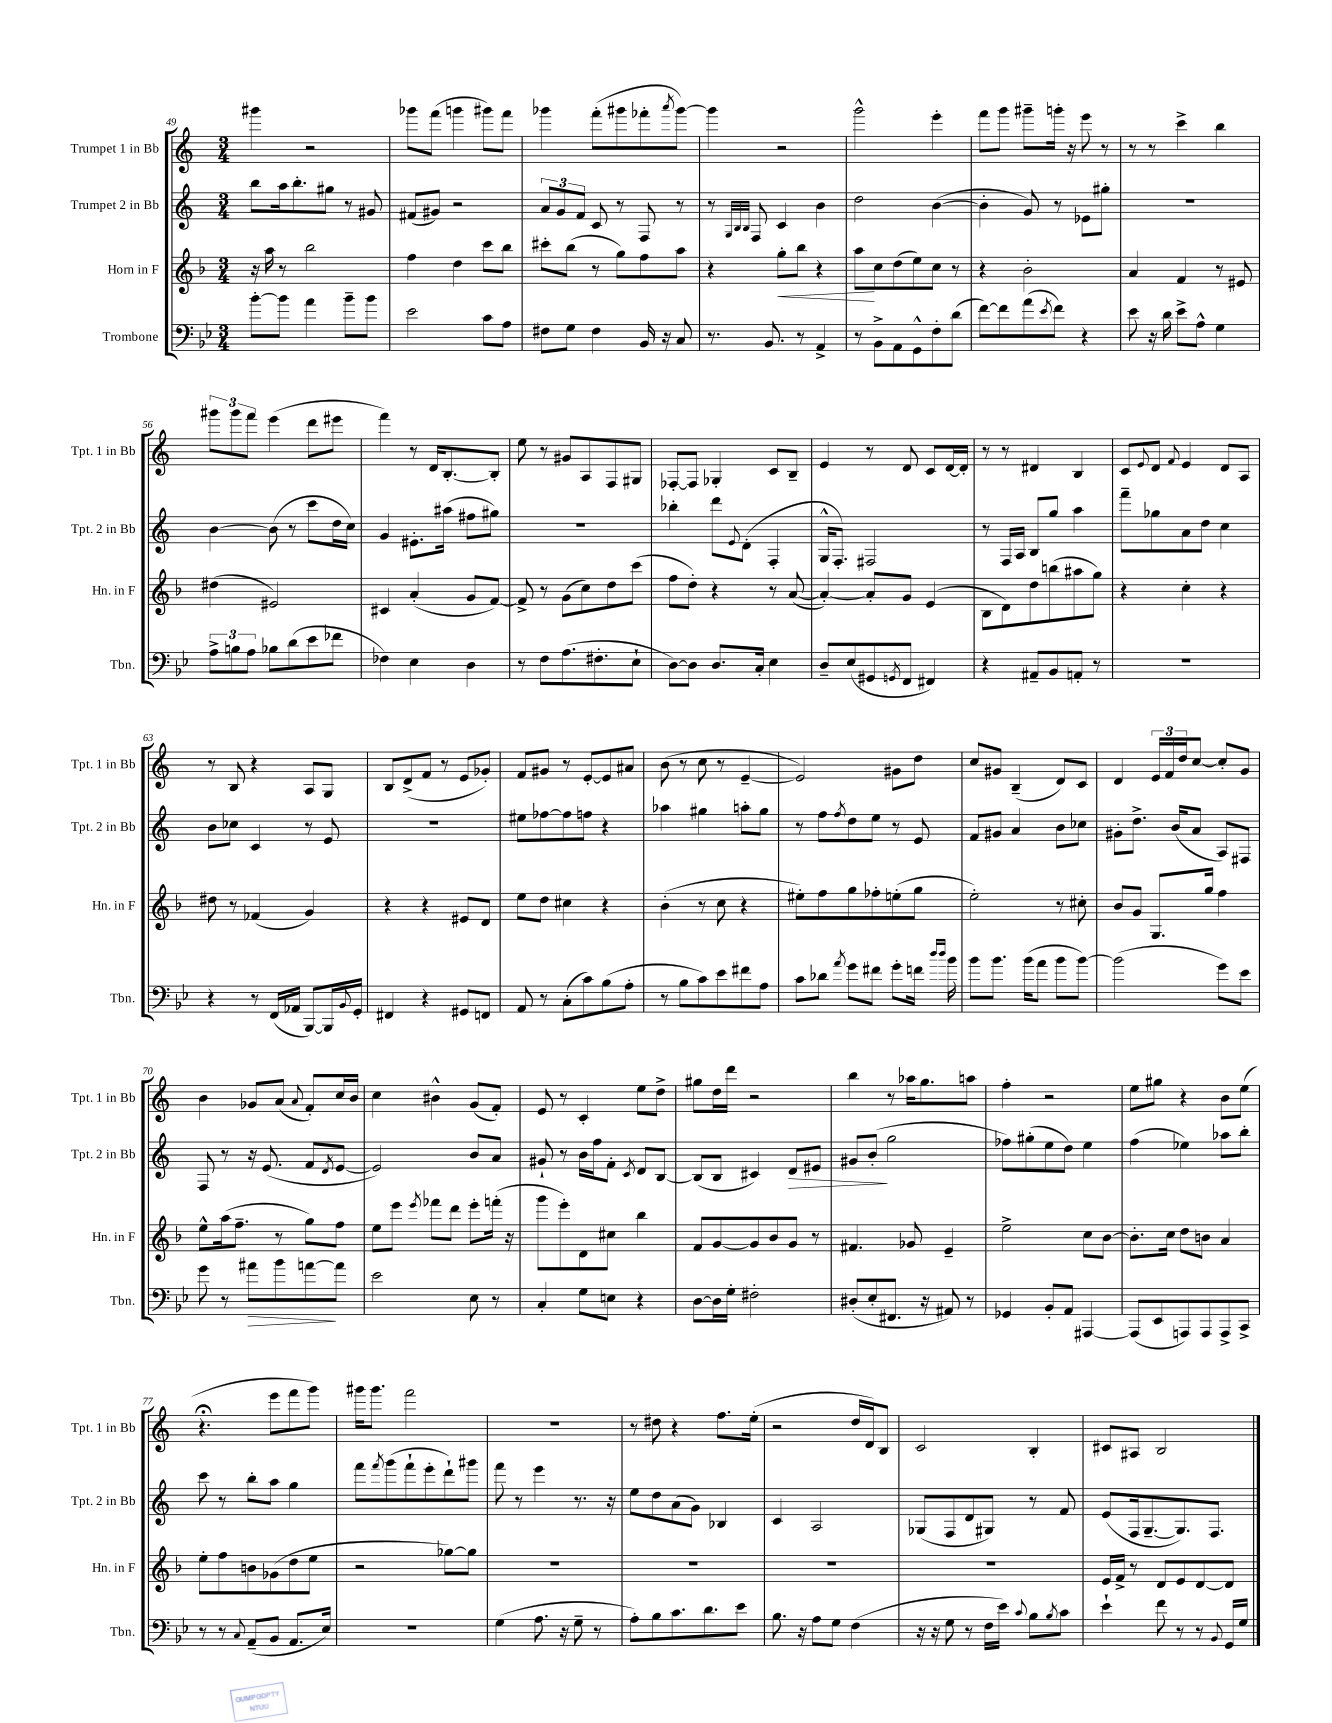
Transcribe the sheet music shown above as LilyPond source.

<<
\new StaffGroup <<
\new Staff = "s0" \with { instrumentName = "Trumpet 1 in Bb" shortInstrumentName = "Tpt. 1 in Bb" } {
    \clef treble \key c \major \numericTimeSignature \time 3/4
    gis'''4 r2 |
    ges'''8 f'''8( g'''4 gis'''8) f'''8 |
    ges'''4 f'''8-.( gis'''8 fes'''8-. \acciaccatura { a'''8 } gis'''8~) |
    gis'''4 r2 |
    g'''2-^ e'''4-. |
    f'''8 g'''8 gis'''8-- g'''16-. r16 e'''8 r8 |
    r8 r8 c'''4-> b''4 |
    \tuplet 3/2 { gis'''8 gis'''8 f'''8 } e'''4( d'''8 eis'''8 |
    f'''4) r8 d'16 b8.~-. b8-. |
    e''8 r8 gis'8 a8 f8 gis8 |
    fes8~-. fes8 ges4-. c'8 b8-- |
    e'4 r8 d'8 c'8 d'16~ d'16-. |
    r8 r8 dis'4 b4 |
    c'8 \appoggiatura { e'8 } d'8 \appoggiatura { f'8 } e'4 d'8 a8 |
    r8 b8 r4 a8 g8 |
    b8 d'8->( f'8 r8 e'8 ges'8-.) |
    f'8 gis'8 r8 e'8~-. e'8 ais'8 |
    b'8( r8 c''8 r8 e'4~-- |
    e'2) gis'8 d''8 |
    c''8 gis'8 b4--( d'8) c'8 |
    d'4 \tuplet 3/2 { e'16 f'16 d''16 } c''8~ c''8-. g'8 |
    b'4 ges'8 a'8( \appoggiatura { a'8 } f'8-.) c''16 b'16 |
    c''4 bis'4-^ g'8( f'8-.) |
    e'8 r8 c'4-. e''8 d''8-> |
    gis''8 d''16 d'''16 r2 |
    b''4 r8 aes''16 g''8. a''8 |
    f''4-. r2 |
    e''8 gis''8 r4 b'8 e''8( |
    r4.\fermata e'''8 f'''8 g'''8) |
    gis'''16 gis'''8. f'''2 |
    R2. |
    r8 dis''8 r4 f''8. e''16-.( |
    r2 d''16 d'16) b8 |
    c'2 b4-. |
    cis'8 ais8 b2 \bar "|." |
}
\new Staff = "s1" \with { instrumentName = "Trumpet 2 in Bb" shortInstrumentName = "Tpt. 2 in Bb" } {
    \clef treble \key c \major \numericTimeSignature \time 3/4
    b''8 a''16 b''8.-. gis''8 r8 gis'8 |
    fis'8( gis'8) r2 |
    \tuplet 3/2 { a'8 g'8 f'8 } c'8 r8 f8 r8 |
    r8 \grace { g32 b32 b32 } f8 c'4 b'4 |
    d''2 b'4~( |
    b'4-. g'8) r8 ees'8 gis''8-. |
    R2. |
    b'4~ b'8( r8 c'''8 d''16 c''16) |
    g'4 eis'8.-. ais''16( fis''8 gis''8) |
    R2. |
    bes''4-. d'''8 \appoggiatura { e'8 } d'8-.( f4-. |
    g16-^ f8.-.) fis2 |
    r8 f16 a16 b8 g''8 a''4 |
    f'''8-- ges''8 a'8 d''8 c''4 |
    b'8 ces''8 c'4 r8 e'8 |
    R2. |
    eis''8 fes''8~ fes''8 f''8 r4 |
    aes''4 gis''4 a''8-. gis''8 |
    r8 f''8 \acciaccatura { f''8 } d''8 e''8 r8 e'8 |
    f'8 gis'8 a'4 b'8 ces''8 |
    gis'8-. d''8.-> b'16( a'8 a8) fis8 |
    f8 r8 r16 e'8.( f'8 \acciaccatura { d'8 } e'8~ |
    e'2) b'8 a'8 |
    gis'8-! r8 b'16 f''16 f'8-. \acciaccatura { c'8 } d'8 b8~ |
    b8( b8 cis'4) d'8\> eis'8 |
    gis'8 b'8-.\!( g''2 |
    fes''8) gis''8-.( e''8 d''8) e''4 |
    f''4( ees''4) aes''8 b''8-. |
    c'''8 r8 b''8-. a''8 g''4 |
    f'''8 \acciaccatura { f'''8 } g'''8( f'''8-! e'''8-. d'''8-!) gis'''8 |
    f'''8 r8 e'''4 r8. r16 |
    e''8 d''8 a'8( g'8) bes4 |
    c'4 a2 |
    ges8( f8 d'8 gis8) r8 f'8 |
    e'8( f16 g8.~-- g8.) f8. \bar "|." |
}
\new Staff = "s2" \with { instrumentName = "Horn in F" shortInstrumentName = "Hn. in F" } {
    \clef treble \key f \major \numericTimeSignature \time 3/4
    r16 a''16 r8 bes''2 |
    f''4 d''4 c'''8 bes''8 |
    cis'''8-. bes''8( r8 g''8) f''8 a''8 |
    r4 g''8-.\< bes''8 r4 |
    a''8\! c''8 d''8( e''8) c''8 r8 |
    r4 bes'2-. |
    a'4 f'4 r8 eis'8 |
    dis''4( eis'2) |
    cis'4 a'4-.( g'8 f'8~) |
    f'8-> r8 g'8( c''8) d''8 c'''8( |
    f''8 d''8-.) r4 r8 a'8~( |
    a'4~-.) a'8-. g'8 e'4( |
    bes8 d'8) d''8 b''8( ais''8 g''8) |
    r4 c''4-. r4 |
    dis''8 r8 fes'4( g'4) |
    r4 r4 eis'8 d'8 |
    e''8 d''8 cis''4 r4 |
    bes'4-.( r8 c''8 r4 |
    eis''8-.) f''8 g''8 fes''8-. e''8-.( g''8 |
    e''2-.) r8 cis''8-. |
    bes'8 g'8 g8. g''16 f''4 |
    e''8-^ a''16( f''8.-- r8 g''8) f''8 |
    e''8 e'''8 \acciaccatura { e'''8 } fes'''8 d'''8 e'''8-. f'''16-.( r16 |
    g'''8 e'''8-.) d'8 cis''8 bes''4 |
    f'8 g'8~ g'8 bes'8 g'8 r8 |
    fis'4. ges'8 e'4-- |
    e''2-> c''8 bes'8~ |
    bes'8.-. c''16 d''8 b'8 a'4 |
    e''8-. f''8 b'8 ges'8( d''8 e''8 |
    r2 ges''8~) ges''8 |
    R2. |
    R2. |
    R2. |
    R2. |
    e'16 f'16-> r8 d'8 e'8 d'8~ d'8 \bar "|." |
}
\new Staff = "s3" \with { instrumentName = "Trombone" shortInstrumentName = "Tbn." } {
    \clef bass \key bes \major \numericTimeSignature \time 3/4
    bes'8~-. bes'8 a'4 bes'8-- bes'8 |
    ees'2 c'8 a8 |
    fis8 g8 fis4 bes,16 r16 c8 |
    r8. bes,8. r8 a,4-> |
    r8 bes,8-> a,8 g,8-^ f8-. d'8( |
    f'8~) f'8 a'8( \acciaccatura { ees'8 } f'8) r4 |
    ees'8 r16 d'16 ees'8-> a8-^ g4 |
    \tuplet 3/2 { a8-> b8 a8 } bes8 d'8( ees'8 fes'8 |
    fes4) ees4 d4 |
    r8 f8 a8.( fis8.-. ees8-! |
    d8~) d8 d8. c16-. ees4 |
    d8-- ees8( gis,8 \acciaccatura { g,8 } f,8 fis,4) |
    r4 ais,8-- bes,8 a,8-. r8 |
    R2. |
    r4 r8 f,16( aes,16 bes,,8~) bes,,16 \appoggiatura { bes,8 } g,16-. |
    fis,4 r4 gis,8 f,8 |
    a,8 r8 c8-.( c'8) bes8( a8-. |
    r8 bes8 c'8) ees'8 fis'8 a8 |
    c'8 des'8 \acciaccatura { a'8 } g'8 fis'8 g'8-. f'16 \grace { d''16 d''16 } bes'16 |
    bes'8 bes'8. bes'16( a'8 bes'8 bes'8~) |
    bes'2( g'8) ees'8 |
    g'8 r8 ais'8\> bes'8 a'8~\! a'8 |
    ees'2 ees8 r8 |
    c4-. g8 e8 r4 |
    d8~ d16 g16-. fis2-. |
    dis8-.( ees8-. fis,8. r16 ais,8) r8 |
    ges,4 bes,8-. a,8 ais,,4~ |
    ais,,8( ees,8 a,,8) a,,8 a,,8-> c,8-> |
    r8 r8 \appoggiatura { c8 } a,8--( bes,8 a,8. ees16) |
    R2. |
    g4( a8. r16 g8-- r8 |
    a8-.) bes8 c'8. d'8. ees'8 |
    bes8. r16 a8 g8 f4( |
    r16 r16 g8 r8 f16 ees'16) \appoggiatura { c'8 } bes8 \acciaccatura { bes8 } c'8 |
    ees'4-! f'8 r8 r8 \appoggiatura { bes,8 } g,16 g16 \bar "|." |
}
>>
>>
\layout { \context { \Score currentBarNumber = #49 } }
